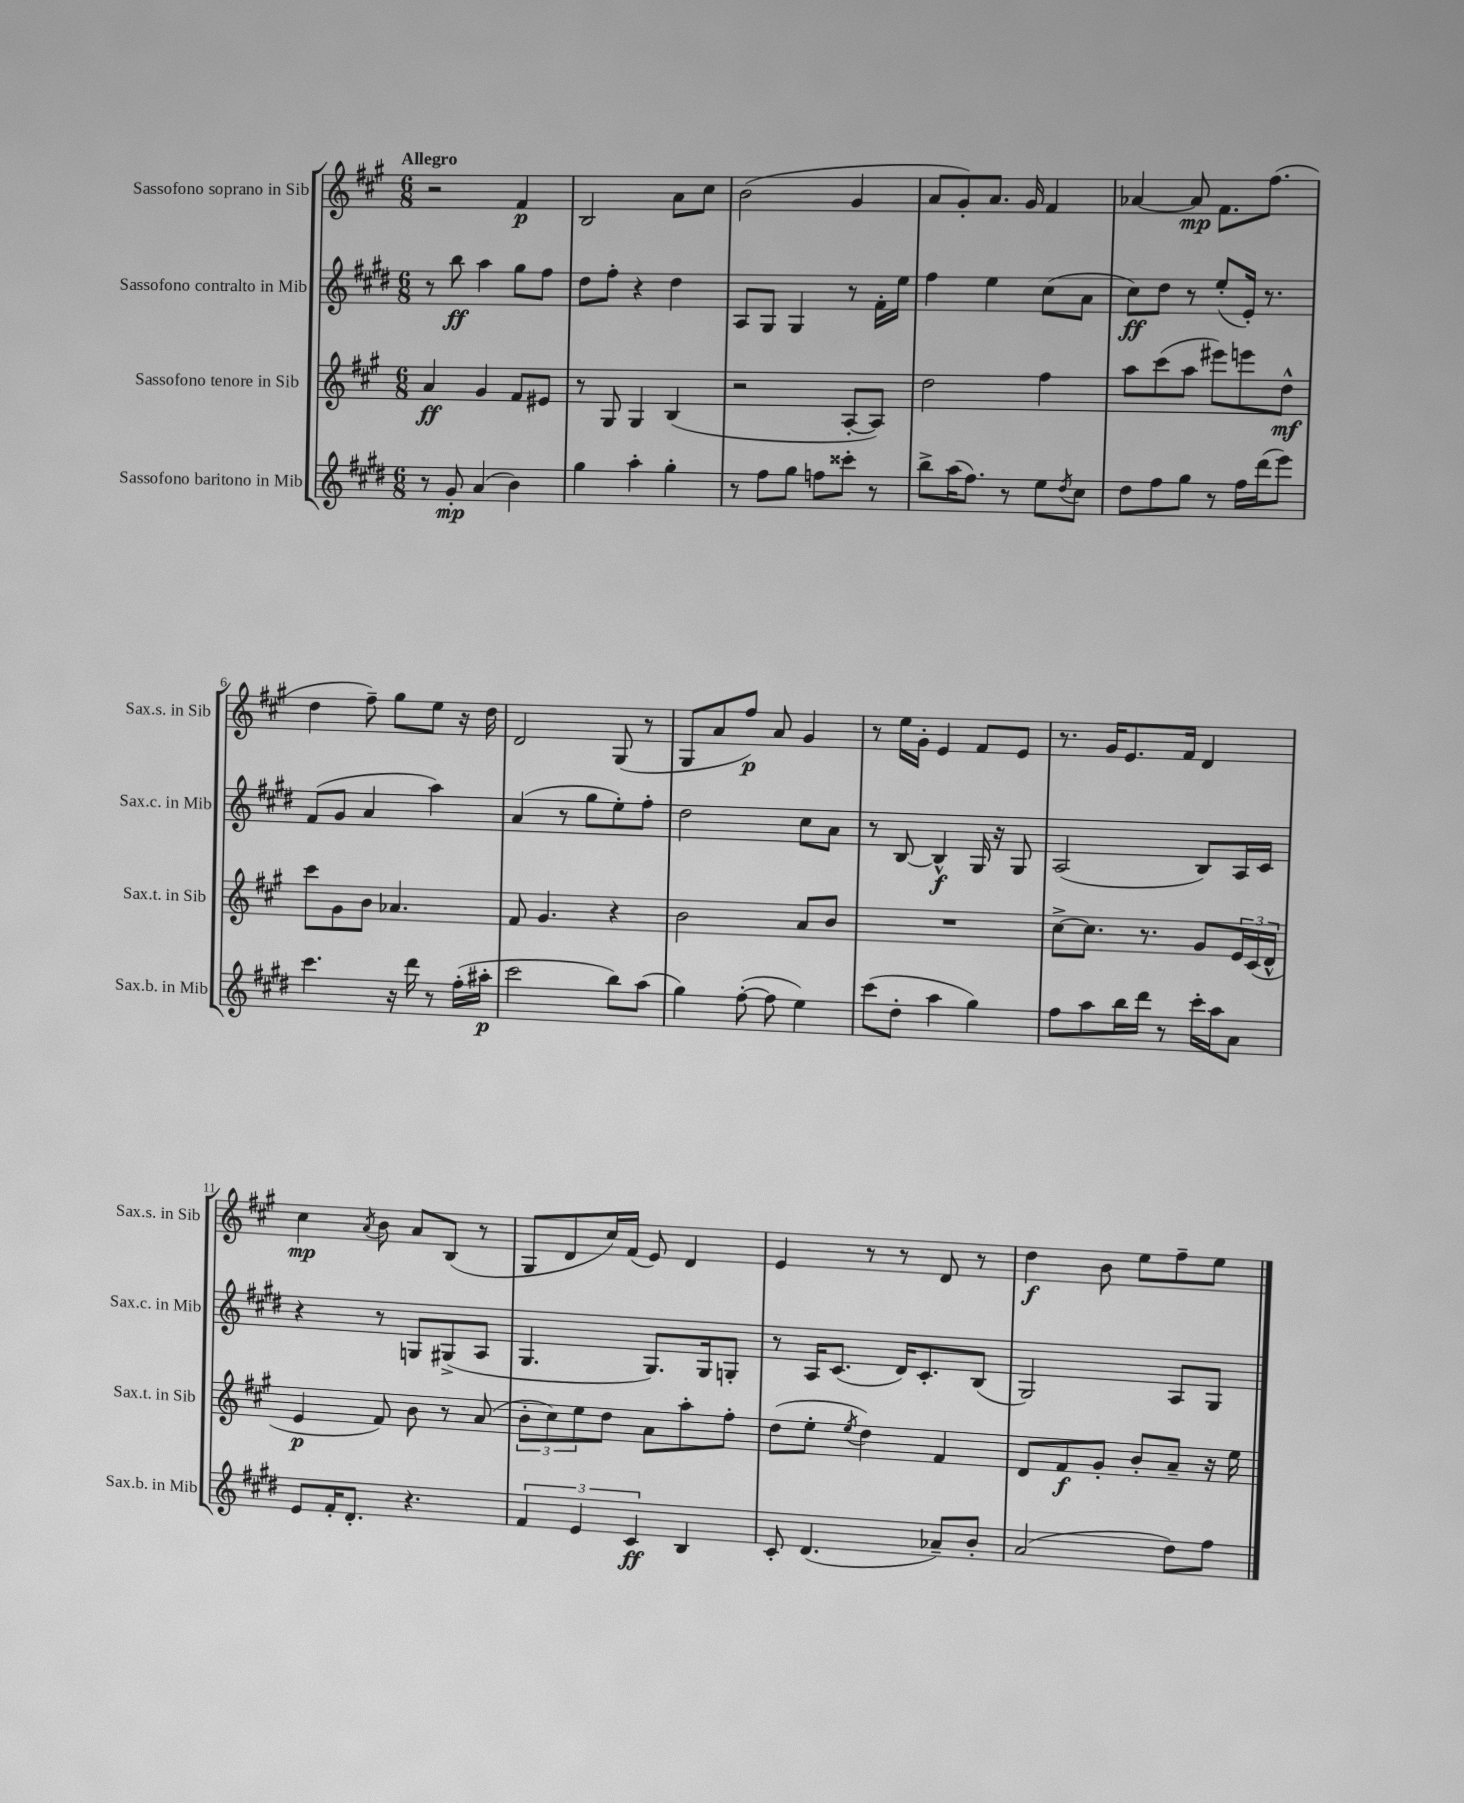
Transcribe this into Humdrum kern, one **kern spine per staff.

**kern	**kern	**kern	**kern
*staff4	*staff3	*staff2	*staff1
*clefG2	*clefG2	*clefG2	*clefG2
*k[f#c#g#d#]	*k[f#c#g#]	*k[f#c#g#d#]	*k[f#c#g#]
*M6/8	*M6/8	*M6/8	*M6/8
8r	4a	8r	2r
8g#'	.	8bb	.
(4a	4g#	4aa	.
4b)	8f#	8gg#	4f#
.	8e#	8ff#	.
=	=	=	=
4gg#	8r	8dd#	2B
.	8G#	8ff#'	.
4aa'	4G#	4r	.
4gg#'	(4B	4dd#	8a
.	.	.	8cc#
=	=	=	=
8r	2r	8A	(2b
8ff#	.	8G#	.
8gg#	.	4G#	.
8ff	.	.	.
8ccc##'	[8A'	8r	4g#
8r	8A])	16f#'	.
.	.	16ee	.
=	=	=	=
8bb^	2dd	4ff#	8a
(16aa	.	.	8g#')
8.ff#)	.	.	.
.	.	4ee	8.a
8r	.	.	.
.	.	.	16g#
8ee	4ff#	(8cc#	4f#
8qdd#	.	.	.
8cc#	.	8a	.
=	=	=	=
8dd#	8aa	8cc#)	[4a-
8ff#	(8ccc#	8dd#	.
8gg#	8aa	8r	8a-]
8r	8eee#)	(8ee'	8.f#
16ff#	8eee	16e')	.
(16ddd#	.	8.r	(8.ff#
8eee)	8dd^^	.	.
=	=	=	=
4.ccc#	8ccc#	(8f#	4dd
.	8g#	8g#	.
.	8b	4a	8ff#~)
16r	4.a-	.	8gg#
16ddd#	.	.	.
8r	.	4aa)	8ee
(16ff#'	.	.	16r
16aa#'	.	.	16dd
=	=	=	=
2ccc#	8f#	(4a	2d
.	4.g#	.	.
.	.	8r	.
.	.	8gg#	.
8bb)	4r	8ee')	(8G#
(8aa	.	8ff#'	8r
=	=	=	=
4gg#)	2b	2dd#	8G#
.	.	.	8a
([8ff#'	.	.	8ff#)
8ff#]	.	.	8a
4ee)	8a	8cc#	4g#
.	8b	8a	.
=	=	=	=
(8ccc#	2.r	8r	8r
8dd#'	.	[8B	16ee
.	.	.	16g#'
4aa	.	4B^^]	4e
4gg#)	.	16G#	8f#
.	.	16r	.
.	.	8G#	8e
=	=	=	=
8ff#	[8cc#^	(2A	8.r
8aa	8.cc#]	.	.
.	.	.	16g#
16bb	.	.	8.e
16ddd#	8.r	.	.
8r	.	.	.
.	.	.	16f#
16ccc#'	8g#	8B)	4d
16aa	.	.	.
8a	24e	16A	.
.	(24c#	.	.
.	.	16c#	.
.	24d^^	.	.
=	=	=	=
8e	4e	4r	4cc#
16f#'	.	.	.
8.d#'	.	.	.
.	.	.	8qa
.	8f#)	8r	8b
4.r	8b	8G	8a
.	8r	(8G#^	(8B
.	(8a	8A	8r
=	=	=	=
6f#	12b'	4.G#	8G#
.	12cc#)	.	.
.	.	.	8d
6e	12ee	.	.
.	8dd	.	16cc#)
.	.	.	(16f#
6c#	.	.	.
.	8a	8.G#)	8e)
4B	8aa'	.	4d
.	.	16G#	.
.	8ff#'	8G'	.
=	=	=	=
8c#'	(8dd	8r	4e
(4.d#	8ee'	16A	.
.	.	(8.c#	.
.	8qee	.	.
.	4dd)	.	8r
.	.	16d#)	8r
.	.	8.c#'	.
8a-~)	4f#	.	8d
8b'	.	(8B	8r
=	=	=	=
(2a	8d	2G#)	4dd
.	8f#	.	.
.	8g#'	.	8b
.	8b'	.	8ee
8dd#)	8a~	8A	8ff#~
8ff#	16r	8G#	8ee
.	16ee	.	.
==	==	==	==
*-	*-	*-	*-
